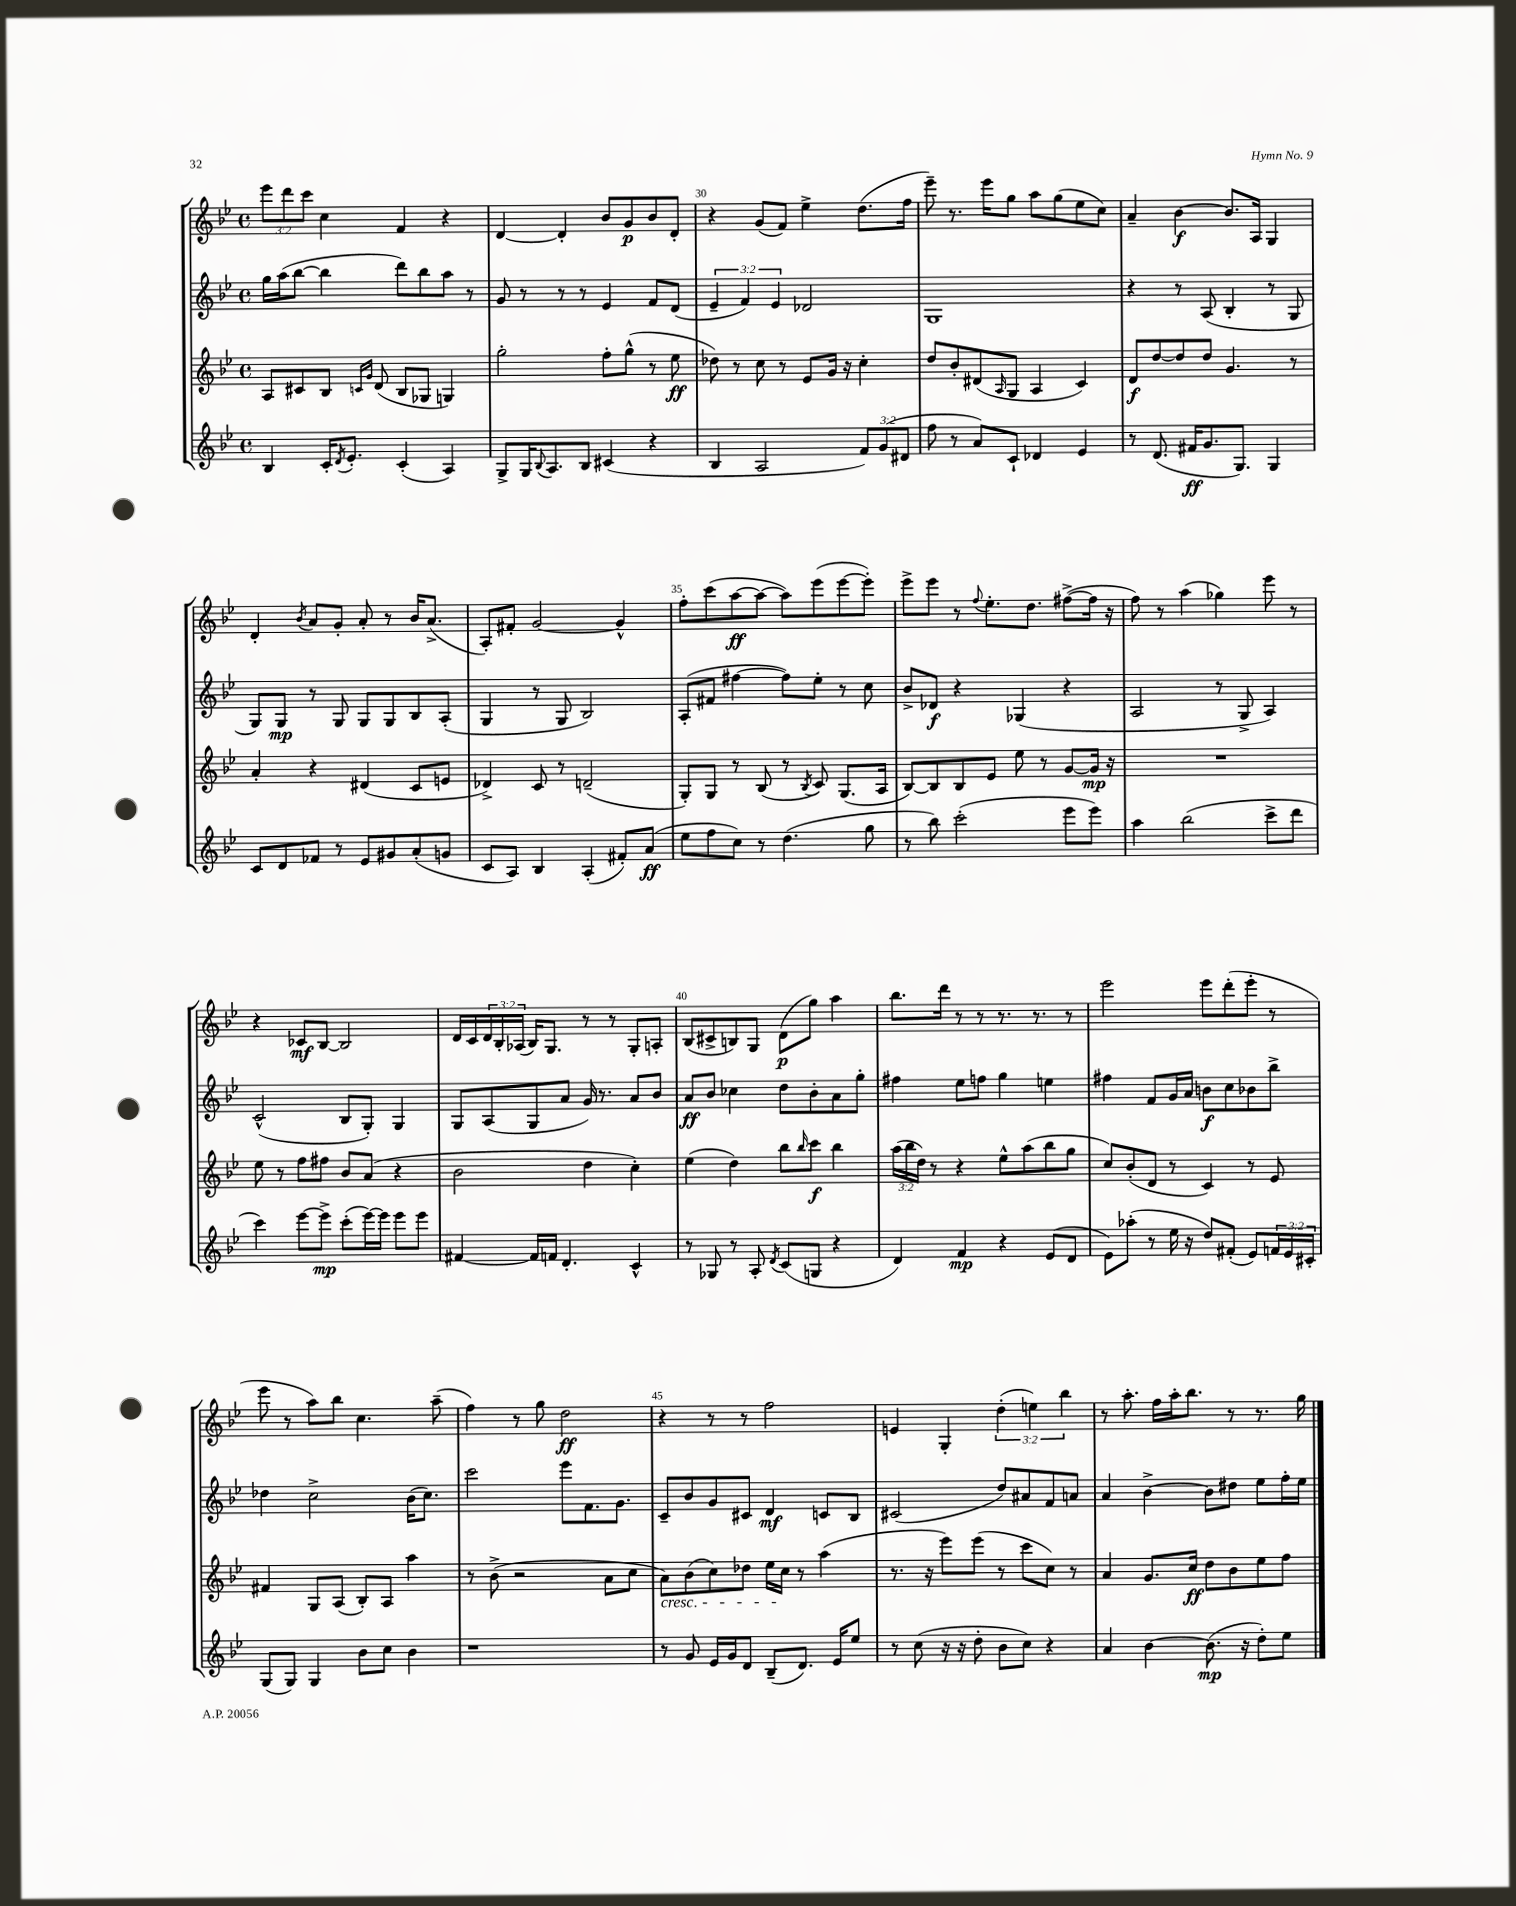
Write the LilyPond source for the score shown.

<<
\new StaffGroup <<
\new Staff = "s0" {
    \clef treble \key bes \major \defaultTimeSignature \time 4/4 \override Staff.TupletNumber.text = #tuplet-number::calc-fraction-text
    \tuplet 3/2 { ees'''8 d'''8 c'''8 } c''4 f'4 r4 |
    d'4~ d'4-. bes'8 g'8\p bes'8 d'8-. |
    r4 g'8( f'8) ees''4-> d''8.( f''16 |
    ees'''8--) r8. ees'''16 g''8 a''8 g''8( ees''8 c''8) |
    a'4-- bes'4~\f bes'8. a16 g4 |
    d'4-. \acciaccatura { bes'8 } a'8 g'8-. a'8-. r8 bes'16 a'8.->( |
    a8-.) fis'8-. g'2~ g'4-^ |
    f''8-. c'''8( a''8~\ff a''8~ a''8) ees'''8( ees'''8~ ees'''8-.) |
    ees'''8-> ees'''8 r8 \appoggiatura { f''8 } ees''8.-. d''8. fis''8~->( fis''16 r16 |
    f''8) r8 a''4( ges''4) ees'''8 r8 |
    r4 ces'8\mf bes8~ bes2 |
    d'16 c'16 \tuplet 3/2 { d'16 bes16-. aes16( } bes16) g8. r8 r8 g8-. a8-. |
    bes8( cis'8-> b8) g8 d'8\p( g''8) a''4 |
    bes''8. d'''16 r8 r8 r8. r8. r8 |
    ees'''2 ees'''8 d'''8-.( ees'''8-. r8 |
    ees'''8 r8 a''8) bes''8 c''4. a''8--( |
    f''4) r8 g''8 d''2\ff |
    r4 r8 r8 f''2 |
    e'4 g4-. \tuplet 3/2 { d''4-.( e''4) bes''4 } |
    r8 a''8.-. f''16 a''16-. bes''8. r8 r8. g''16 \bar "|." |
}
\new Staff = "s1" {
    \clef treble \key bes \major \defaultTimeSignature \time 4/4 \override Staff.TupletNumber.text = #tuplet-number::calc-fraction-text
    g''16 a''16( bes''8~ bes''4 d'''8) bes''8 a''8 r8 |
    g'8 r8 r8 r8 ees'4 f'8 d'8( |
    \tuplet 3/2 { ees'4-- f'4) ees'4 } des'2 |
    g1 |
    r4 r8 a8( bes4-. r8 g8 |
    g8) g8\mp r8 g8 g8 g8 bes8 a8-.( |
    g4 r8 g8 bes2) |
    a8-.( fis'8 fis''4~ fis''8) ees''8-. r8 c''8 |
    bes'8-> des'8\f r4 ges4( r4 |
    a2 r8 g8-> a4) |
    c'2-^( bes8 g8-.) g4 |
    g8 a8( g8 a'8 g'16) r8. a'8 bes'8 |
    a'8\ff bes'8 ces''4 d''8 bes'8-. a'8 g''8-. |
    fis''4 ees''8 f''8 g''4 e''4 |
    fis''4 f'8 g'16 a'16 b'8\f c''8 bes'8 bes''8-> |
    des''4 c''2-> bes'16( c''8.) |
    c'''2 ees'''8 f'8. g'8. |
    c'8-- bes'8 g'8 cis'8 d'4\mf c'8 bes8 |
    cis'2( d''8) ais'8 f'8 a'8 |
    a'4 bes'4~-> bes'8 dis''8 ees''8 f''16-. ees''16 \bar "|." |
}
\new Staff = "s2" {
    \clef treble \key bes \major \defaultTimeSignature \time 4/4 \override Staff.TupletNumber.text = #tuplet-number::calc-fraction-text
    a8 cis'8 bes8 \grace { c'16 g'16 } d'8( bes8 ges8 g4) |
    g''2-. f''8-. g''8-^( r8 ees''8\ff |
    des''8) r8 c''8 r8 ees'8 g'16 r16 c''4-. |
    d''8 bes'8-. dis'8( \grace { a16 } g8 a4 c'4) |
    d'8\f d''8~ d''8 d''8 g'4. r8 |
    a'4-. r4 dis'4( c'8 e'8 |
    des'4->) c'8 r8 d'2--( |
    g8-.) g8 r8 bes8( r8 \acciaccatura { bes8 } c'8) g8.( a16 |
    bes8~) bes8 bes8 ees'8 ees''8 r8 g'8~ g'16\mp r16 |
    R1 |
    ees''8 r8 f''8 fis''8 bes'8 a'8( r4 |
    bes'2 d''4 c''4-.) |
    ees''4( d''4) bes''8 \grace { bes''16 } c'''8\f bes''4 |
    \tuplet 3/2 { a''16( bes''16 d''16) } r8 r4 ees''8-^ a''8( bes''8 g''8 |
    c''8) bes'8-.( d'8 r8 c'4) r8 ees'8 |
    fis'4 g8 a8( bes8-.) a8 a''4 |
    r8 bes'8->( r2 a'8 c''8 |
    a'8\cresc) bes'8( c''8) des''8 ees''16 c''16\! r8 a''4( |
    r8. r16 ees'''8) ees'''8( r8 c'''8 c''8) r8 |
    a'4 g'8. c''16\ff d''8 bes'8 ees''8 f''8 \bar "|." |
}
\new Staff = "s3" {
    \clef treble \key bes \major \defaultTimeSignature \time 4/4 \override Staff.TupletNumber.text = #tuplet-number::calc-fraction-text
    bes4 c'16-. \acciaccatura { d'8 } ees'8.-. c'4-.( a4) |
    g8-> g16 \appoggiatura { bes8 } a8. bes8 cis'4( r4 |
    bes4 a2 \tuplet 3/2 { f'8) g'8( dis'8 } |
    f''8 r8 a'8) c'8-! des'4 ees'4 |
    r8 d'8.( fis'16\ff g'8. g8.) g4 |
    c'8 d'8 fes'8 r8 ees'8 gis'8 a'8-.( g'8 |
    c'8 a8) bes4 a4-.( fis'8-.) a'8\ff( |
    ees''8 f''8 c''8) r8 d''4.( g''8 |
    r8 bes''8) c'''2-.( ees'''8 ees'''8) |
    a''4 bes''2( c'''8-> d'''8 |
    c'''4) ees'''8~ ees'''8->\mp c'''8-.( ees'''16~) ees'''16 ees'''8 ees'''8 |
    fis'4~ fis'16 f'16 d'4.-. c'4-^ |
    r8 ges8 r8 a8-. \acciaccatura { d'8 } c'8( g8 r4 |
    d'4) f'4\mp r4 ees'8( d'8 |
    ees'8) aes''8-.( r8 ees''16 r16 d''8) fis'8-.( ees'8) \tuplet 3/2 { f'16 ees'16 cis'16-. } |
    g8( g8) g4 bes'8 c''8 bes'4 |
    r1 |
    r8 g'8 ees'16 g'16 d'8 bes8--( d'8.) ees'16 ees''8 |
    r8 c''8( r16 r16 d''8-. bes'8 c''8) r4 |
    a'4 bes'4~ bes'8.\mp( r16 d''8-.) ees''8 \bar "|." |
}
>>
>>
\layout { \context { \Score currentBarNumber = #28 \override BarNumber.break-visibility = ##(#f #t #t) barNumberVisibility = #(every-nth-bar-number-visible 5) } }
